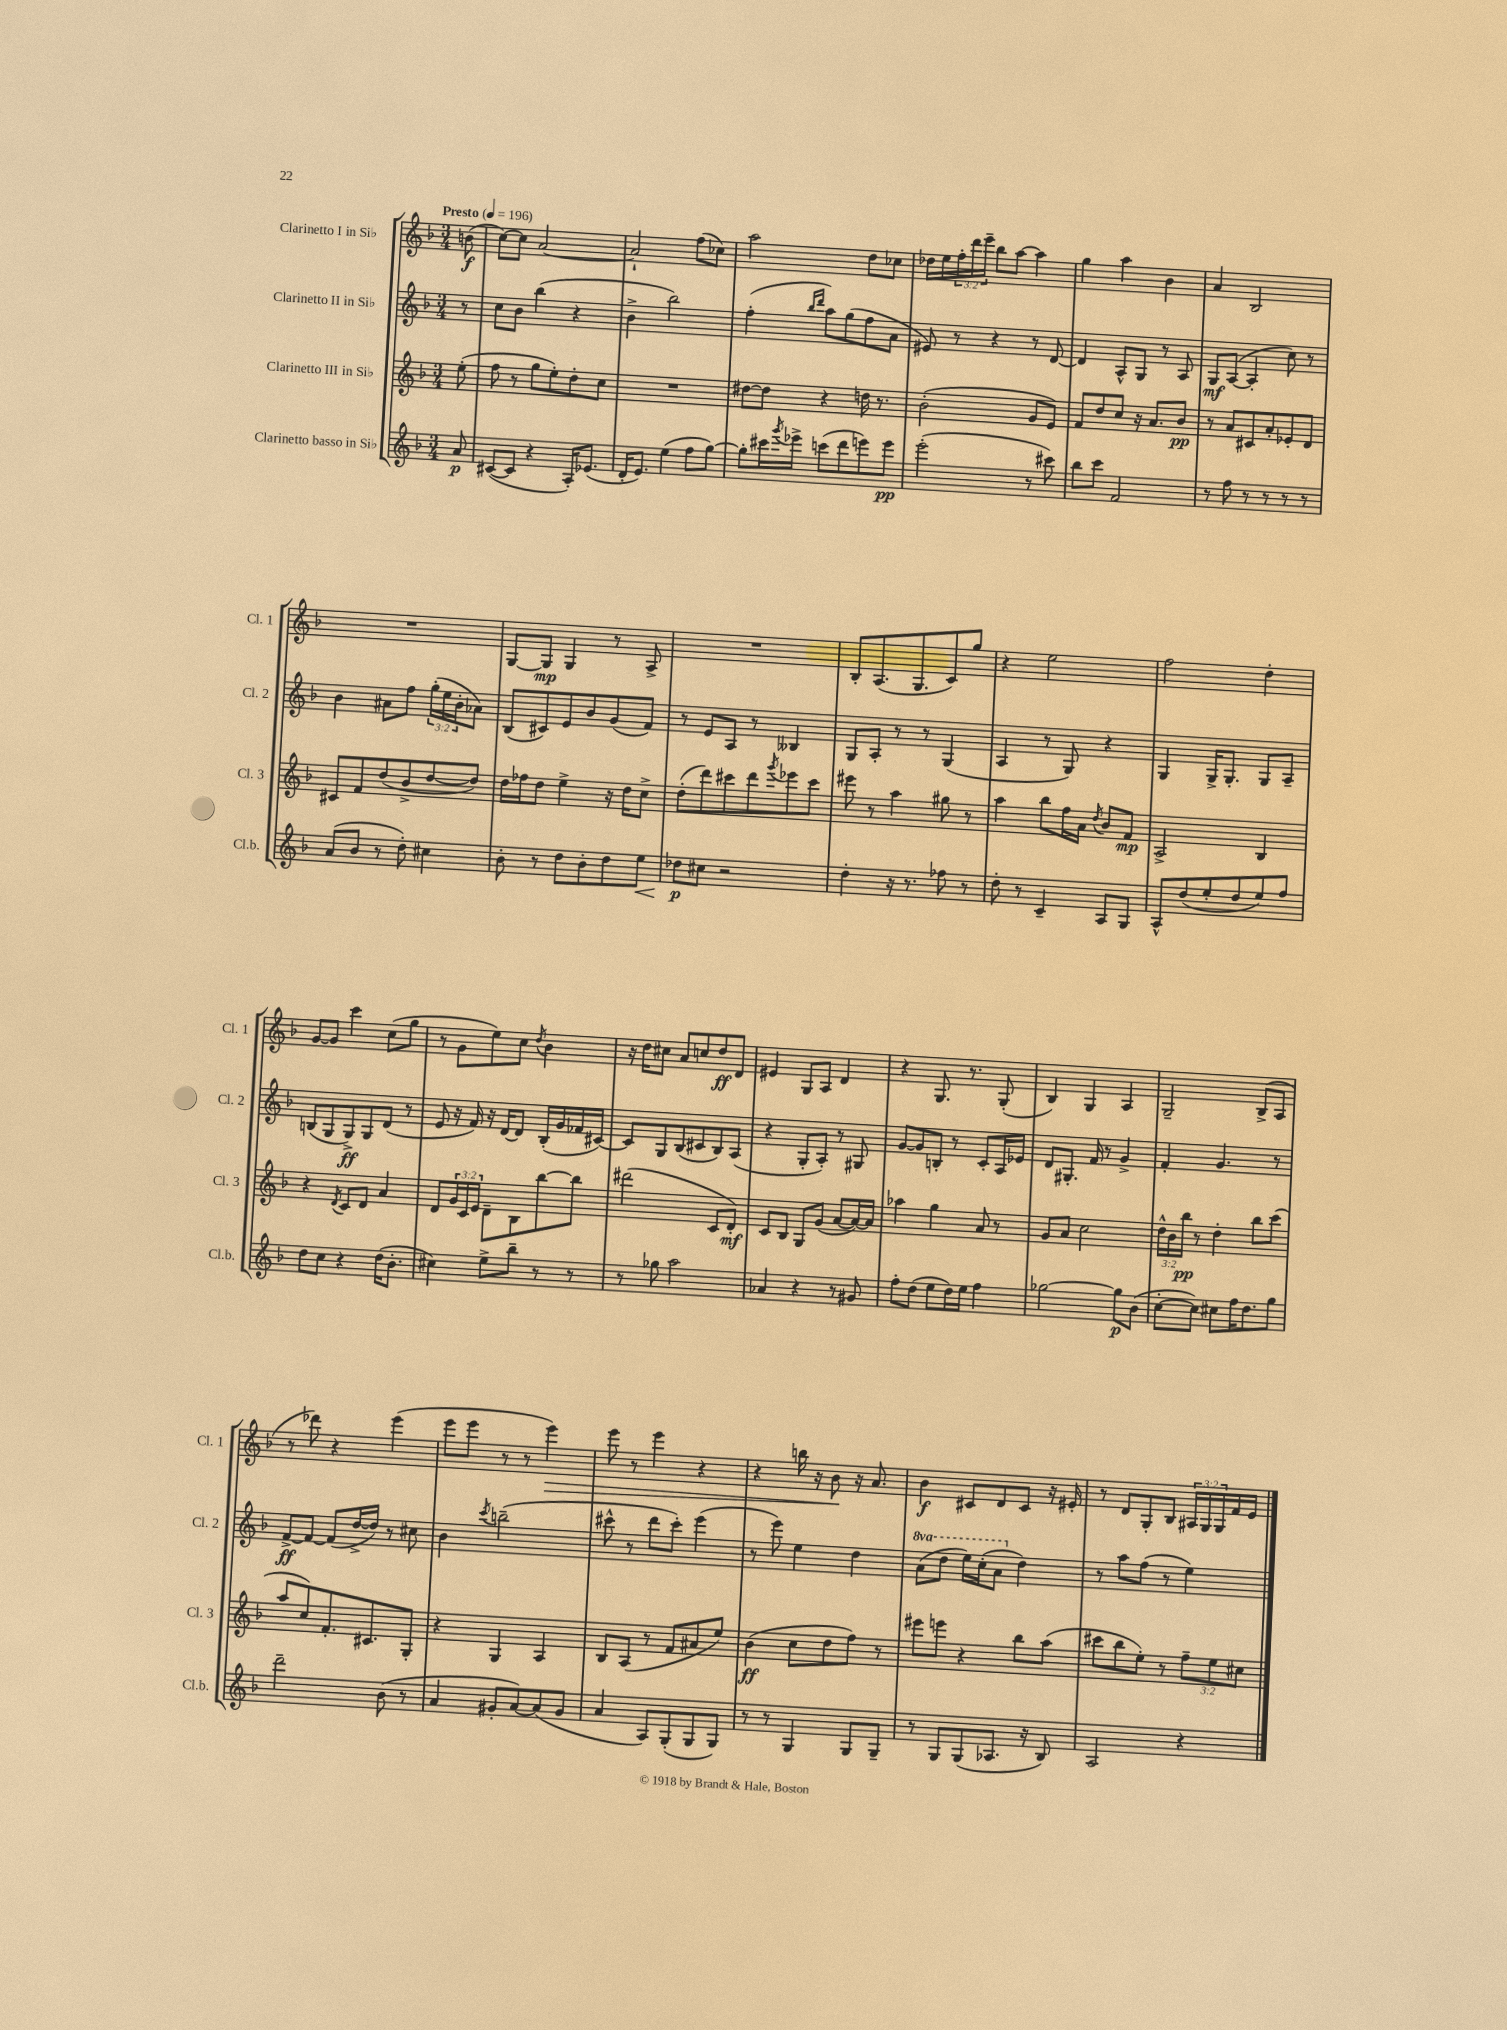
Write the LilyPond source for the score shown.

<<
\new StaffGroup <<
\new Staff = "s0" \with { instrumentName = "Clarinetto I in Sib" shortInstrumentName = "Cl. 1" } {
    \clef treble \key f \major \numericTimeSignature \time 3/4 \override Staff.TupletNumber.text = #tuplet-number::calc-fraction-text \partial 8 \tempo "Presto" 4 = 196
    b'8\f( |
    c''8~) c''8 a'2~ |
    a'2-! f''8( ces''8) |
    a''2 d''8 ces''8 |
    des''16 e''16 \tuplet 3/2 { f''16-. d'''16 e'''16-- } bes''8 a''8~ a''4 |
    g''4 a''4 bes'4 |
    a'4 bes2 |
    R2. |
    g8~ g8\mp g4 r8 a8-> |
    R2. |
    bes8-. a8.( g8. c'8) g''8 |
    r4 e''2 |
    f''2 d''4-. |
    g'8~ g'8 c'''4 c''8( g''8 |
    r8 g'8 e''8) c''8 \acciaccatura { d''8 } bes'4 |
    r16 d''16 cis''8 a'8 c''8 d''8\ff d'8 |
    eis'4 g8 a8 d'4 |
    r4 g8. r8. g8-.( |
    bes4) g4 a4 |
    g2-- bes8->( a8 |
    r8 des'''8) r4 e'''4( |
    e'''8 e'''8 r8 r8 e'''4\>) |
    e'''8 r8 e'''4 r4 |
    r4 b''16 r16 bes'8\! r16 a'8. |
    bes'4\f cis'8 d'8 cis'8 r16 eis'16-. |
    r8 d'8 g8-. bes8 \tuplet 3/2 { ais16 g16 g16 } f'16 e'16 \bar "|." |
}
\new Staff = "s1" \with { instrumentName = "Clarinetto II in Sib" shortInstrumentName = "Cl. 2" } {
    \clef treble \key f \major \numericTimeSignature \time 3/4 \override Staff.TupletNumber.text = #tuplet-number::calc-fraction-text \set Staff.ottavationMarkups = #ottavation-simple-ordinals \partial 8
    r8 |
    c''8 bes'8 bes''4( r4 |
    bes'4-> bes''2) |
    f''4-.( \grace { bes''16 d'''16 } a''8) g''8( f''8 a'8 |
    eis'8) r8 r4 r8 d'8~ |
    d'4 a8-^ g8 r8 a8 |
    g8\mf a8~( a4-. c''8) r8 |
    bes'4 ais'8 f''8 \tuplet 3/2 { g''16-.( e''16 bes'16-. } aes'8) |
    bes8( cis'8) e'8 bes'8 g'8( f'8) |
    r8 e'8 a8 r8 beses4 |
    g8 a8-. r8 r8 g4( |
    a4 r8 g8) r4 |
    g4 g16-> g8.-. g8 a8-- |
    b8( g8 g8->\ff) g8 d'8( r8 |
    e'8 r16 f'16) r16 d'16~ d'8 bes16-.( g'16 fes'16 cis'16~) |
    cis'8 g8 bes8( cis'8 bes8) a8( |
    r4 g8-. a8-.) r8 gis8 |
    g'8~ g'8 b8-. r8 c'8-. a16 ees'16 |
    d'8 gis8.-. f'16 r8 g'4-> |
    f'4-. g'4. r8 |
    f'8~->\ff f'8~ f'8( d''16~-> d''16) r8 cis''8 |
    bes'4 \acciaccatura { c'''8 } b''2--( |
    cis'''8-^ r8 d'''8 cis'''8-.) e'''4( |
    r8 e'''8) e''4 d''4 |
    \ottava #1 a''8( d'''8 e'''16) c'''16-.( a''8 \ottava #0 d''4) |
    r8 a''8 f''8( r8 e''4) \bar "|." |
}
\new Staff = "s2" \with { instrumentName = "Clarinetto III in Sib" shortInstrumentName = "Cl. 3" } {
    \clef treble \key f \major \numericTimeSignature \time 3/4 \override Staff.TupletNumber.text = #tuplet-number::calc-fraction-text \partial 8
    e''8-.( |
    f''8 r8 g''8 e''8-.) d''8-. c''8 |
    R2. |
    dis''8~ dis''8 r4 d''16 r8. |
    bes'2-.( g'8 e'8) |
    f'8 d''8 c''8 r16 a'8. bes'8\pp |
    r8 a'8 cis'8 a'8-. ees'8-. d'8 |
    cis'8 f'8 d''8( bes'8-> d''8~ d''8) |
    d''16 fes''16 d''8 e''4-> r16 d''16 c''8-> |
    d''8-.( d'''8) cis'''8 d'''8 \acciaccatura { g'''8 } ees'''8 cis'''8 |
    eis'''8 r8 a''4 gis''8 r8 |
    a''4 bes''8 f''16 a'16 \acciaccatura { d''8 } bes'8 f'8\mp |
    a2-> bes4 |
    r4 \acciaccatura { d'8 } c'8 d'8 a'4 |
    d'8 \tuplet 3/2 { g'16 c'16 e'16 } d'8-- bes8 bes''8~ bes''8 |
    dis'''2( c'8 d'8-.\mf) |
    c'8 bes8 g8 g'8( a'8~ a'16~) a'16 |
    aes''4 g''4 a'8 r8 |
    g'8 a'8 c''2 |
    \tuplet 3/2 { d''16-^ bes'16 bes''16\pp } r8 d''4-. bes''8 c'''8( |
    a''8 c''8) f'8.-. cis'8. g8-. |
    r4 g4 a4 |
    bes8 a8( r8 f'8 ais'8 e''8) |
    bes'4\ff( c''8 d''8 f''8) r8 |
    eis'''8 e'''8 r4 bes''8 a''8( |
    cis'''8 bes''8 e''8-.) r8 \tuplet 3/2 { f''8-- e''8 cis''8 } \bar "|." |
}
\new Staff = "s3" \with { instrumentName = "Clarinetto basso in Sib" shortInstrumentName = "Cl.b." } {
    \clef treble \key f \major \numericTimeSignature \time 3/4 \partial 8
    a'8\p |
    cis'8~( cis'8 r4 a16-.) ees'8.( |
    d'16-. e'8.) e''4( f''8 g''8~) |
    g''8-. cis'''16 \acciaccatura { g'''8 } ees'''16-> c'''8( d'''8 e'''8) e'''8\pp |
    e'''2-.( r8 cis'''8) |
    bes''8 c'''8 f'2 |
    r8 f''8 r8 r8 r8 r8 |
    a'8( bes'8 r8 d''8-.) cis''4 |
    bes'8-. r8 d''8 bes'8-. d''8 e''8\< |
    des''8\p\! cis''8 r2 |
    d''4-. r16 r8. fes''8 r8 |
    d''8-. r8 c'4-- a8 g8 |
    a8-^ d''8( e''8-. d''8 e''8) f''8 |
    d''8 c''8 r4 d''16( bes'8.-. |
    cis''4) e''8-> bes''8-- r8 r8 |
    r8 ges''8 a''2 |
    aes'4 r4 r8 gis'8 |
    f''8-. d''8( e''8 d''16) e''16 f''4 |
    ges''2~ ges''8\p bes'8( |
    c''8~-. c''8) cis''8 f''16 d''8. g''8 |
    d'''2-- bes'8( r8 |
    a'4 gis'8-. a'8~) a'8( gis'8 |
    a'4 a8) g8-.( g8 g8) |
    r8 r8 g4 g8 g8-- |
    r8 g8 g8( aes8. r16 bes8) |
    a2 r4 \bar "|." |
}
>>
>>
\layout { \context { \Score \remove "Bar_number_engraver" } }
